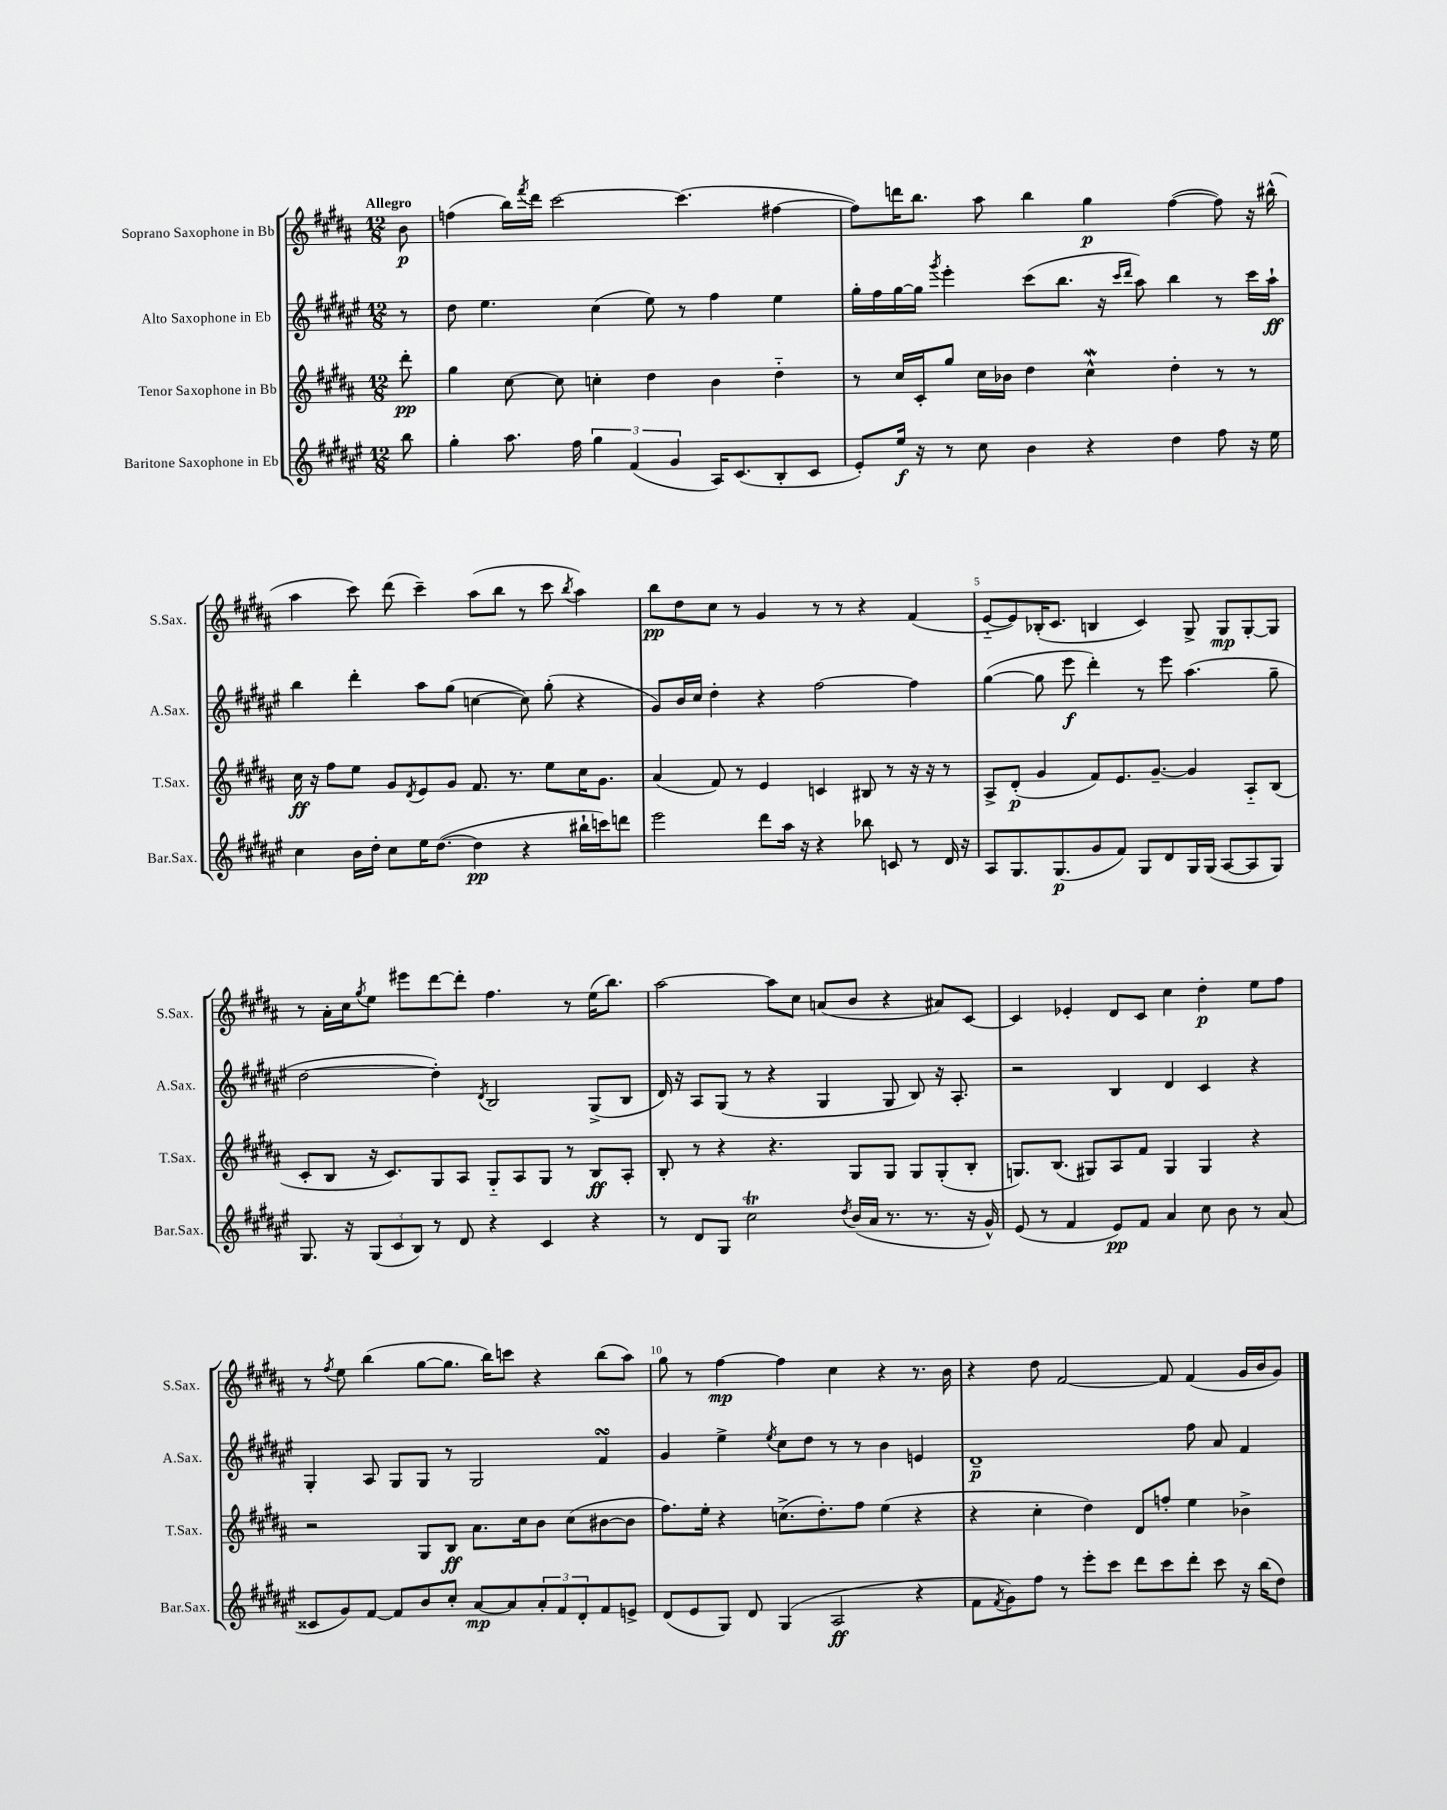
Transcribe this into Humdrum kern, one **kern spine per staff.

**kern	**kern	**kern	**kern
*staff4	*staff3	*staff2	*staff1
*clefG2	*clefG2	*clefG2	*clefG2
*k[f#c#g#d#a#e#]	*k[f#c#g#d#a#]	*k[f#c#g#d#a#e#]	*k[f#c#g#d#a#]
*M12/8	*M12/8	*M12/8	*M12/8
8bb	8ddd#'	8r	8b
=	=	=	=
4gg#'	4gg#	8dd#	(4ff
.	.	4.ee#	.
8.aa#	[8cc#	.	16bb)
.	.	.	8qfff#
.	.	.	16ddd#
.	8cc#]	.	[2ccc#
16ff#	.	.	.
6gg#	4cc'	(4cc#	.
(6f#	.	.	.
.	4dd#	8ee#)	.
6g#	.	.	.
.	.	8r	(4.ccc#]
16A#)	4b	4ff#	.
(8.c#	.	.	.
8B'	4dd#'~	4ee#	[4ff#
8c#	.	.	.
=	=	=	=
8e#')	8r	16gg#'	8ff#])
.	.	16ff#	.
16ee#	16cc#	[16gg#	16ddd
16r	16c#'	16gg#]	8.bb
.	.	8qggg#	.
8r	8gg#	4eee#'	.
8cc#	16cc#	.	8aa#
.	16b-	.	.
4b	4dd#	(8ccc#	4bb
.	.	8.bb	.
4r	4cc#^^	.	4gg#
.	.	16r	.
.	.	16qqccc#	.
.	.	16qqddd#	.
.	.	8aa#)	.
4dd#	4dd#'	4bb	([4ff#
8ff#	8r	8r	8ff#])
16r	8r	16ccc#	16r
16ee#	.	16aa#`	(16bb#^^
=	=	=	=
4cc#	16cc#	4bb	4aa#
.	16r	.	.
.	8ff#	.	.
16b	8ee	4ddd#'	8ccc#)
16dd#'	.	.	.
8cc#	8g#	.	(8ddd#
.	8qd#	.	.
16ee#	8e	8aa#	4ccc#~)
([8.dd#	.	.	.
.	8g#	(8gg#	.
4dd#]	8.f#	[4cc	(8aa#
.	.	.	8bb
.	8.r	.	.
4r	.	8cc])	8r
.	8ee	(8gg#'	8ccc#
.	.	.	8qbb
16bb#`	16cc#	4r	4aa#)
16ccc)	8.g#	.	.
8ddd	.	.	.
=	=	=	=
2eee#	(4a#	8g#)	8bb
.	.	16b	8dd#
.	.	16cc#	.
.	8f#)	4dd#'	8cc#
.	8r	.	8r
8ddd#	4e	4r	4g#
16aa#	.	.	.
16r	.	.	.
4r	4c	[2ff#	8r
.	.	.	8r
8bb-	8B#	.	4r
8c	8r	.	.
8r	16r	4ff#]	(4f#
.	16r	.	.
16d#	8r	.	.
16r	.	.	.
=	=	=	=
8A#	8A#^	([4gg#	[8e'~
8.G#	(8d#'	.	8e])
.	4g#	8gg#]	(16B-'
(8.G#	.	.	8.c#
.	.	8eee#	.
8g#	8f#)	4ddd#')	4B
8f#)	8.e	.	.
8G#	.	8r	4c#)
.	[8.g#~	.	.
8d#	.	8eee#	.
16G#	4g#]	(4.aa#	8G#^
(16G#	.	.	.
[8A#	.	.	8G#
8A#]	8A#'~	.	[8G#'
8G#)	(8B	8gg#~	8G#]
=	=	=	=
8.G#	8c#'	[2dd#	8r
.	8B	.	16a#'
16r	.	.	16cc#
.	.	.	8qgg#
(12G#	16r	.	8ee
.	8.c#)	.	.
12c#	.	.	.
.	.	.	8eee#
12B)	.	.	.
8r	8G#	4dd#'])	[8ddd#
8d#	8A#	.	8ddd#']
.	.	8qd#	.
4r	8G#'~	2B	4.ff#
.	8A#	.	.
4c#	8G#	.	.
.	8r	.	8r
4r	8B	(8G#^	(16ee
.	.	.	8.bb)
.	8A#'	8B	.
=	=	=	=
8r	8B'	16d#)	[2aa#
.	.	16r	.
8d#	8r	8A#	.
8G#	4r	(8G#	.
2cc#	.	8r	.
.	4.r	4r	8aa#]
.	.	.	8cc#
.	.	4G#	(8a
8qdd#	.	.	.
(16b	8G#	.	8b
16a#	.	.	.
8.r	8G#	8G#	4r
.	8G#	8B)	.
8.r	.	.	.
.	(8G#'	16r	8a#)
.	.	8.A#'	.
16r	8B'	.	[8c#
16g#^^)	.	.	.
=	=	=	=
(8e#	8.G)	2r	4c#]
8r	.	.	.
.	(8.B	.	.
4f#	.	.	4e-'
.	8G#)	.	.
8e#)	8A#	4B	8d#
8f#	8f#	.	8c#
4a#	4G#	4d#	4cc#
8cc#	4G#	4c#	4dd#'
8b	.	.	.
8r	4r	4r	8ee
(8a#	.	.	8ff#
=	=	=	=
8c##	2r	4G#'	8r
.	.	.	8qff#
8g#)	.	.	8ee
[8f#	.	8A#	(4bb
8f#]	.	8G#	.
8b	8G#	8G#	[8gg#
8cc#'	8B	8r	8.gg#]
[8a#	8.a#	2G#	.
.	.	.	16bb)
8a#]	.	.	8ccc
.	16cc#	.	.
12a#'	8b	.	4r
12f#	.	.	.
.	(8cc#	.	.
12d#'	.	.	.
8f#	[8b#	4f#	(8bb
8e^	8b#]	.	8aa#)
=	=	=	=
(8d#	8.ff#)	4g#	8gg#
8e#	.	.	8r
.	16ee'	.	.
8G#)	4r	4ee#^	[4ff#
8d#	.	.	.
.	.	8qee#	.
(4G#	(8.cc^	8cc#	4ff#]
.	.	8dd#	.
.	8.dd#')	.	.
2A#	.	8r	4cc#
.	8ff#	8r	.
.	(4ee	4b	4r
4r	4r	4e	8.r
.	.	.	16b
=	=	=	=
8f#	4r	1d#~	4r
8qf#	.	.	.
8g#)	.	.	.
8ff#	4cc#'	.	8dd#
8r	.	.	[2f#
8eee#'	4dd#)	.	.
8ccc#	.	.	.
8ddd#	8d#	.	.
8ccc#	8ff'	.	8f#]
8ddd#'	4ee	8ff#	(4f#
8ccc#	.	8a#	.
16r	4b-^	4f#	16g#
(16bb	.	.	16b
8dd#)	.	.	8g#)
==	==	==	==
*-	*-	*-	*-
